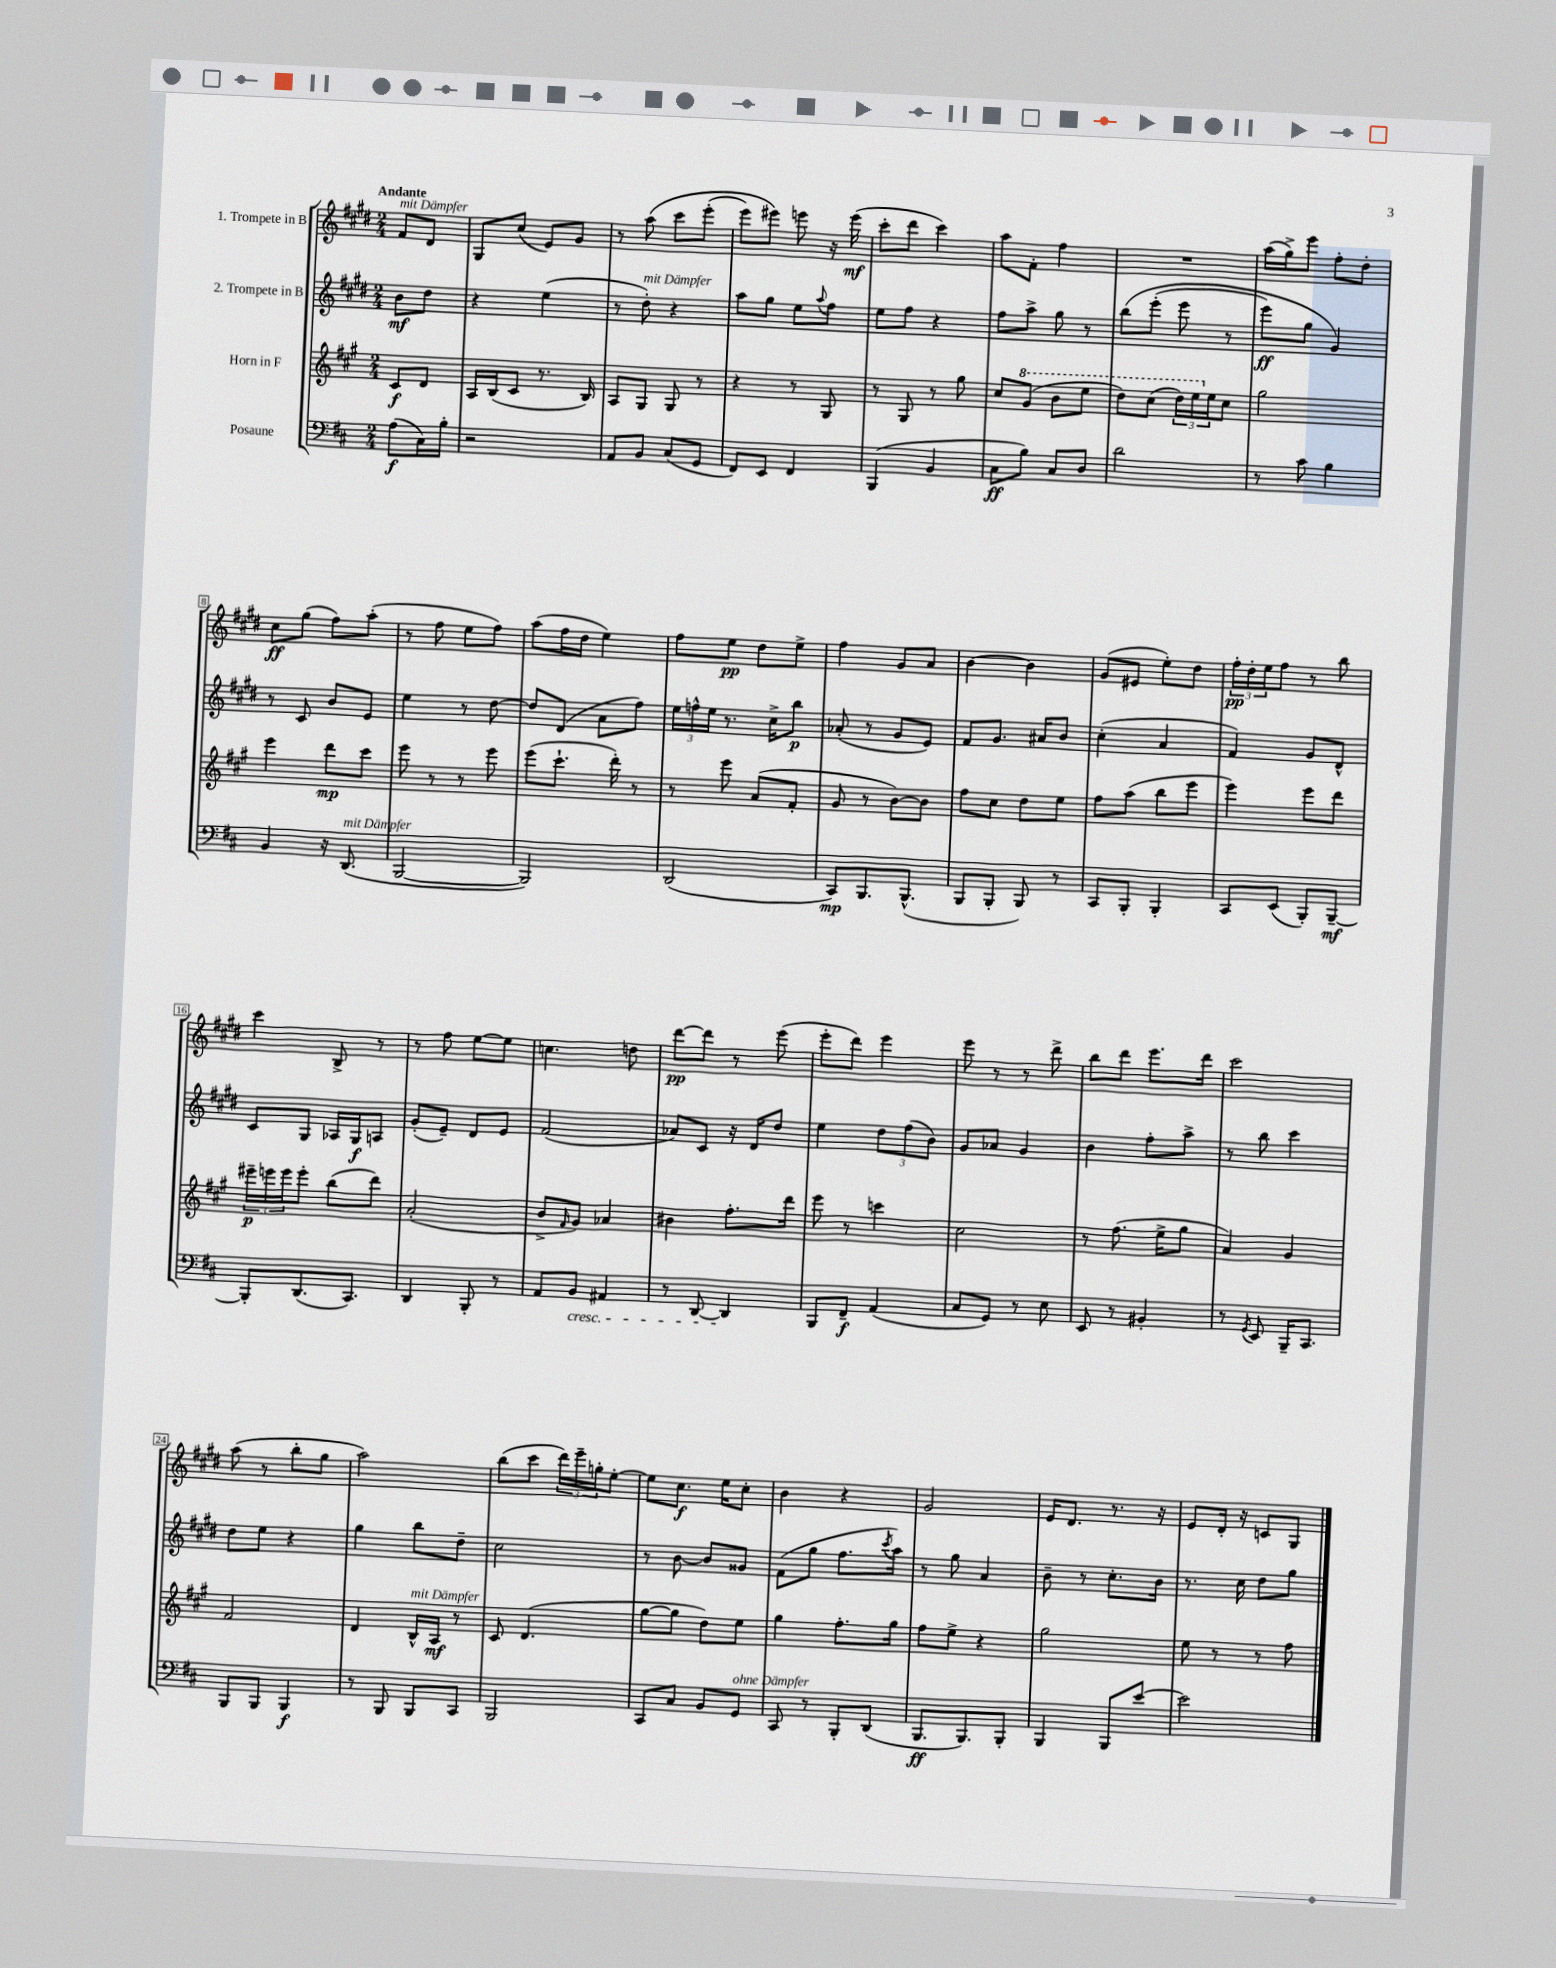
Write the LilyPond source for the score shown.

<<
\new StaffGroup <<
\new Staff = "s0" \with { instrumentName = "1. Trompete in B" } {
    \clef treble \key e \major \numericTimeSignature \time 2/4 \partial 4 \tempo "Andante"
    fis'8^\markup { \italic "mit Dämpfer" } dis'8 |
    gis8 cis''8( e'8) gis'8 |
    r8 a''8\( cis'''8 e'''8-.( |
    e'''8) eis'''8\) e'''8 r16 e'''16\mf( |
    cis'''8-. dis'''8 cis'''4) |
    a''8 fis'8-. fis''4 |
    R2 |
    a''16( gis''16->) e'''8 fis''8-. dis''8-. |
    cis''8\ff gis''8( fis''8) a''8-.( |
    r8 fis''8 e''8 fis''8) |
    a''8( fis''16 dis''16 e''4) |
    fis''8 e''8\pp dis''8 e''8-> |
    fis''4 gis'8 a'8 |
    b'4~ b'4 |
    gis'8( eis'8 e''8-.) dis''8 |
    \tuplet 3/2 { fis''16-.\pp dis''16-. e''16 } fis''8 r8 b''8 |
    cis'''4 b8-> r8 |
    r8 fis''8 e''8~ e''8 |
    c''4. d''8 |
    dis'''8~\pp dis'''8 r8 e'''8( |
    e'''8-. dis'''8) e'''4 |
    e'''8 r8 r8 dis'''8-> |
    b''8 dis'''8 e'''8. dis'''16 |
    cis'''2 |
    a''8( r8 b''8-. gis''8 |
    a''2) |
    b''8( cis'''8 \tuplet 3/2 { dis'''16) e'''16-- g''16-. } e''8~-. |
    e''8 cis''8.\f e''16 cis''8-. |
    b'4 r4 |
    gis'2 |
    e'16 dis'8. r8. r16 |
    e'8 dis'16-. r16 c'8 gis8 \bar "|." |
}
\new Staff = "s1" \with { instrumentName = "2. Trompete in B" } {
    \clef treble \key e \major \numericTimeSignature \time 2/4 \partial 4
    b'8\mf dis''8 |
    r4 e''4( |
    r8 dis''8-.^\markup { \italic "mit Dämpfer" }) r4 |
    a''8 gis''8 e''8 \appoggiatura { a''8 } fis''8 |
    e''8 fis''8 r4 |
    fis''8 a''8-> gis''8 r8 |
    b''8\( e'''8-.( e'''8 r8 |
    e'''8\ff) gis''8 gis'4\) |
    r8 cis'8 b'8 e'8 |
    e''4 r8 dis''8~ |
    dis''8 dis'8( a'8 fis''8) |
    \tuplet 3/2 { e''16 f''16-^ e''16 } r8. cis''16-> b''8\p |
    aes'8-.( r8 gis'8 e'8) |
    fis'8 gis'8. ais'16 b'8 |
    cis''4-.( a'4 |
    fis'4) gis'8 dis'8-^ |
    cis'8 gis8 aes16 gis16\f a8 |
    gis'8-.( e'8--) dis'8 e'8 |
    fis'2( |
    aes'8) cis'8 r16 dis'16 dis''8 |
    e''4 \tuplet 3/2 { dis''8 fis''8( b'8) } |
    gis'8 aes'8 gis'4 |
    b'4 fis''8-. a''8-> |
    r8 b''8 cis'''4 |
    dis''8 e''8 r4 |
    gis''4 b''8 dis''8-- |
    cis''2 |
    r8 b'8~ b'8 gisis'8 |
    fis'8( gis''8 fis''8. \acciaccatura { cis'''8 } a''16) |
    r8 gis''8 a'4 |
    b'8-- r8 cis''8.-. b'16 |
    r8. cis''16 dis''8 gis''8 \bar "|." |
}
\new Staff = "s2" \with { instrumentName = "Horn in F" } {
    \clef treble \key a \major \numericTimeSignature \time 2/4 \partial 4
    cis'8\f d'8 |
    a16 b16( cis'8 r8. b16) |
    a8 gis8 gis8 r8 |
    r4 r8 gis8 |
    r8 gis8 r8 gis''8 |
    cis''8 \ottava #1 gis''8( b''8 e'''8 |
    d'''8) cis'''8( \tuplet 3/2 { d'''16) e'''16 \ottava #0 e''16 } cis''8 |
    gis''2 |
    e'''4 d'''8\mp cis'''8 |
    e'''8 r8 r8 e'''8 |
    e'''8( cis'''8.-! d'''16-.) r8 |
    r8 e'''8 a'8( fis'8-. |
    gis'8 r8 b'8~) b'8 |
    fis''8 cis''8 d''8 e''8 |
    fis''8 a''8( b''8 e'''8 |
    e'''4) e'''8 d'''8 |
    \tuplet 3/2 { eis'''16--\p e'''16 e'''16 } e'''8-. b''8( d'''8) |
    a'2-.( |
    b'8-> \grace { fis'16 } gis'8) aes'4 |
    bis'4 fis''8.-. d'''16 |
    e'''8 r8 c'''4 |
    cis''2 |
    r8 fis''8.( e''16-> gis''8 |
    a'4) gis'4 |
    fis'2 |
    d'4 b16-^^\markup { \italic "mit Dämpfer" } a16\mf r8 |
    cis'8 d'4.( |
    gis''8~ gis''8 d''8) e''8 |
    gis''4 fis''8.-. gis''16 |
    fis''8 e''8-> r4 |
    gis''2 |
    e''8 r8 r8 fis''8 \bar "|." |
}
\new Staff = "s3" \with { instrumentName = "Posaune" } {
    \clef bass \key d \major \numericTimeSignature \time 2/4 \partial 4
    a8\f( cis16) b16-. |
    r2 |
    a,8 b,8 cis8( g,8 |
    fis,8) e,8 fis,4 |
    b,,4( b,4 |
    cis8\ff b8) cis8 d8 |
    d'2 |
    r8 cis'8 b4 |
    b,4 r16 d,8.^\markup { \italic "mit Dämpfer" }( |
    b,,2~ |
    b,,2) |
    d,2( |
    cis,8\mp) b,,8. b,,8.-^( |
    b,,8 b,,8-. b,,8) r8 |
    cis,8 b,,8-. b,,4-. |
    cis,8 e,8( b,,8-.) b,,8~--\mf |
    b,,8-. d,8.( cis,8.) |
    d,4 b,,8-. r8 |
    a,8 b,8\cresc ais,4 |
    r8 d,8~ d,4\! |
    b,,8 fis,8--\f a,4( |
    cis8 g,8) r8 e8 |
    e,8 r8 bis,4-. |
    r8 \acciaccatura { g,8 } e,8 b,,16-- cis,8. |
    b,,8 b,,8 b,,4\f |
    r8 b,,8 b,,8 cis,8 |
    b,,2 |
    cis,8 cis8 b,8 g,8^\markup { \italic "ohne Dämpfer" } |
    cis,8 r8 b,,8-. d,8( |
    b,,8.\ff b,,8.) b,,8-. |
    b,,4 b,,8 e'8~ |
    e'2 \bar "|." |
}
>>
>>
\layout { \context { \Score \override BarNumber.stencil = #(make-stencil-boxer 0.1 0.3 ly:text-interface::print) } }
